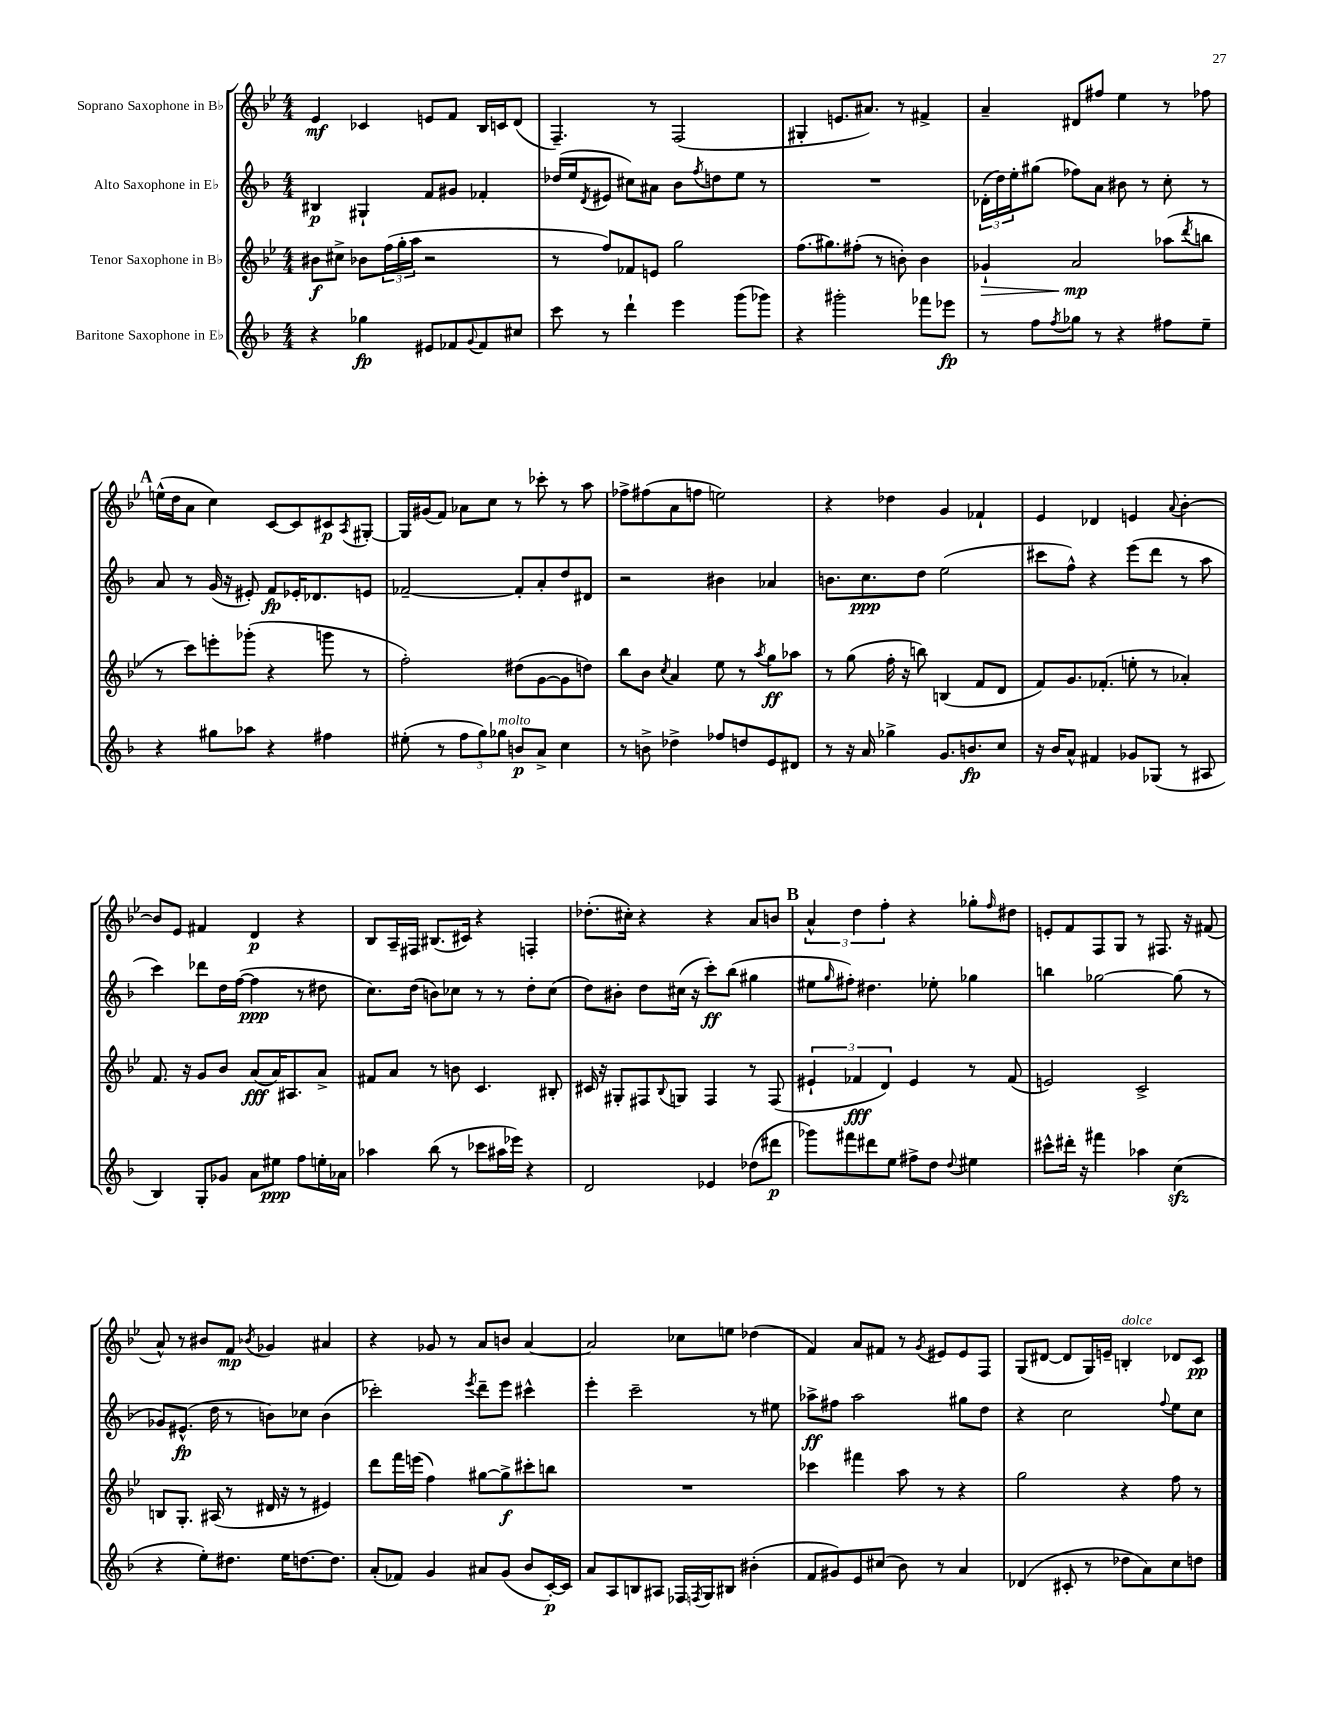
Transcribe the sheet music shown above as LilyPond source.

<<
\new StaffGroup <<
\new Staff = "s0" \with { instrumentName = "Soprano Saxophone in Bb" } {
    \clef treble \key bes \major \numericTimeSignature \time 4/4
    ees'4\mf ces'4 e'8 f'8 bes16 c'16 d'8( |
    f4.--) r8 f2( |
    gis4-. e'8. ais'8.) r8 fis'4-> |
    a'4-- dis'8 fis''8 ees''4 r8 fes''8 |
    \mark \markup { \bold "A" } e''16-^( d''16 a'8 c''4) c'8~ c'8 cis'8\p \acciaccatura { a8 } gis8~-. |
    gis16 gis'16( f'8) aes'8 c''8 r8 ces'''8-. r8 a''8 |
    fes''8-> fis''8( a'8 f''8 e''2) |
    r4 des''4 g'4 fes'4-! |
    ees'4 des'4 e'4 \appoggiatura { a'8 } bes'4~-. |
    bes'8 ees'8 fis'4 d'4\p r4 |
    bes8 a16-- fis16 bis8.( cis'16) r4 f4-. |
    des''8.-.( cis''16-.) r4 r4 a'8 b'8 |
    \mark \markup { \bold "B" } \tuplet 3/2 { a'4-^ d''4 f''4-. } r4 ges''8-. \grace { f''16 } dis''8 |
    e'8-. f'8 f8 g8 r8 fis8. r16 fis'8( |
    a'8-^) r8 bis'8 f'8\mp \acciaccatura { bes'8 } ges'4 ais'4 |
    r4 ges'8 r8 a'8 b'8 a'4~ |
    a'2 ces''8 e''8 des''4( |
    f'4) a'8 fis'8 r8 \acciaccatura { g'8 } eis'8 eis'8 f8 |
    g8( dis'8~ dis'8 g16) e'16-- b4-.^\markup { \italic "dolce" } des'8 c'8\pp \bar "|." |
}
\new Staff = "s1" \with { instrumentName = "Alto Saxophone in Eb" } {
    \clef treble \key f \major \numericTimeSignature \time 4/4
    bis4\p gis4-! f'8 gis'8 fes'4-. |
    des''16( e''16 \acciaccatura { d'8 } eis'8 cis''8) ais'8 bes'8 \acciaccatura { f''8 } d''8 e''8 r8 |
    R1 |
    \tuplet 3/2 { des'16-.( d''16) e''16-. } gis''8( fes''8) a'8 bis'8 r8 c''8-. r8 |
    \mark \markup { \bold "A" } a'8 r8 g'16( r16 eis'8-.) f'8\fp ees'16-. des'8. e'8 |
    fes'2~-- fes'8-. a'8-. d''8 dis'8 |
    r2 bis'4 aes'4 |
    b'8. c''8.\ppp d''8 e''2( |
    cis'''8 f''8-^) r4 e'''8( d'''8 r8 a''8 |
    c'''4) des'''8 d''16 f''16~( f''4\ppp r8 dis''8 |
    c''8.) d''16( b'8) ces''8 r8 r8 d''8-. ces''8( |
    d''8) bis'8-. d''8 cis''16( r16 c'''8-.\ff) bes''8( gis''4 |
    \mark \markup { \bold "B" } eis''8 \grace { g''16 } fis''8-.) dis''4. ees''8-. ges''4 |
    b''4 ges''2~ ges''8( r8 |
    ges'8) eis'8.-^\fp( d''16 r8 b'8) ces''8 b'4( |
    ces'''2-.) \acciaccatura { e'''8 } d'''8-- e'''8 cis'''4-^ |
    e'''4-. c'''2-- r8 eis''8 |
    aes''8->\ff fis''8 aes''2 gis''8 d''8 |
    r4 c''2 \appoggiatura { f''8 } e''8 c''8 \bar "|." |
}
\new Staff = "s2" \with { instrumentName = "Tenor Saxophone in Bb" } {
    \clef treble \key bes \major \numericTimeSignature \time 4/4
    bis'8\f cis''8-> bes'8 \tuplet 3/2 { f''16( g''16-. a''16 } r2 |
    r8 f''8) fes'8 e'8 g''2 |
    f''8.( gis''8.) fis''8-.( r8 b'8-.) b'4 |
    ges'4-!\> a'2\mp\! aes''8( \acciaccatura { d'''8 } b''8 |
    \mark \markup { \bold "A" } r8 c'''8) e'''8-. ges'''8-.( r4 g'''8 r8 |
    f''2-.) dis''8( g'8~ g'8 d''8) |
    bes''8 bes'8 \acciaccatura { c''8 } a'4 ees''8 r8 \acciaccatura { a''8 } g''8\ff aes''8 |
    r8 g''8( f''16-. r16 b''8) b4( f'8 d'8 |
    f'8) g'8. fes'8.-.( e''8-. r8 aes'4-.) |
    f'8. r16 g'8 bes'8 a'8\fff( a'16) ais8. a'8-> |
    fis'8 a'8 r8 b'8 c'4. bis8-. |
    cis'16 r16 gis8-. fis8 \appoggiatura { bes8 } g8 fis4 r8 fis8( |
    \mark \markup { \bold "B" } \tuplet 3/2 { eis'4-! fes'4\fff d'4) } eis'4 r8 fes'8( |
    e'2) c'2-> |
    b8 g8.-. ais16( r8 dis'16 r16 r8 eis'4) |
    d'''8 f'''16 e'''16( f''4) gis''8~ gis''8->\f cis'''8-. b''8 |
    R1 |
    ces'''4 fis'''4 a''8 r8 r4 |
    g''2 r4 f''8 r8 \bar "|." |
}
\new Staff = "s3" \with { instrumentName = "Baritone Saxophone in Eb" } {
    \clef treble \key f \major \numericTimeSignature \time 4/4
    r4 ges''4\fp eis'8 fes'8 \appoggiatura { g'8 } fes'8 cis''8 |
    c'''8 r8 d'''4-! e'''4 g'''8( ges'''8) |
    r4 gis'''2-. fes'''8 ees'''8\fp |
    r8 f''8 \acciaccatura { f''8 } ges''8 r8 r4 fis''8 e''8-- |
    \mark \markup { \bold "A" } r4 gis''8 aes''8 r4 fis''4 |
    eis''8-.( r8 \tuplet 3/2 { f''8 g''8) ges''8^\markup { \italic "molto" } } b'8\p a'8-> c''4 |
    r8 b'8-> des''4-> fes''8 d''8 e'8 dis'8 |
    r8 r16 a'16 ges''4-> g'8. b'8.\fp c''8 |
    r16 bes'16 a'8-^ fis'4 ges'8 ges8( r8 ais8 |
    bes4) g8-. ges'8 a'8 eis''8\ppp f''8 e''16-. aes'16 |
    aes''4 bes''8( r8 ces'''8 ais''16 ees'''16) r4 |
    d'2 ees'4 des''8( dis'''8\p |
    \mark \markup { \bold "B" } ges'''8) fis'''8 dis'''8 e''8 fis''8-> d''8 \appoggiatura { d''8 } eis''4 |
    cis'''8-^ dis'''16-. r16 fis'''4 aes''4 c''4\sfz( |
    r4 e''8-.) dis''8. e''16 d''8.~ d''8. |
    a'8-.( fes'8) g'4 ais'8 g'8( bes'8 c'16~-.\p) c'16 |
    a'8 a8 b8 ais8 fes16 \acciaccatura { f8 } g16 bis8 bis'4-.( |
    f'8 gis'8) e'8 cis''8( bes'8) r8 a'4 |
    des'4( cis'8-. r8 des''8 a'8) c''8 d''8 \bar "|." |
}
>>
>>
\layout { \context { \Score \remove "Bar_number_engraver" } }
